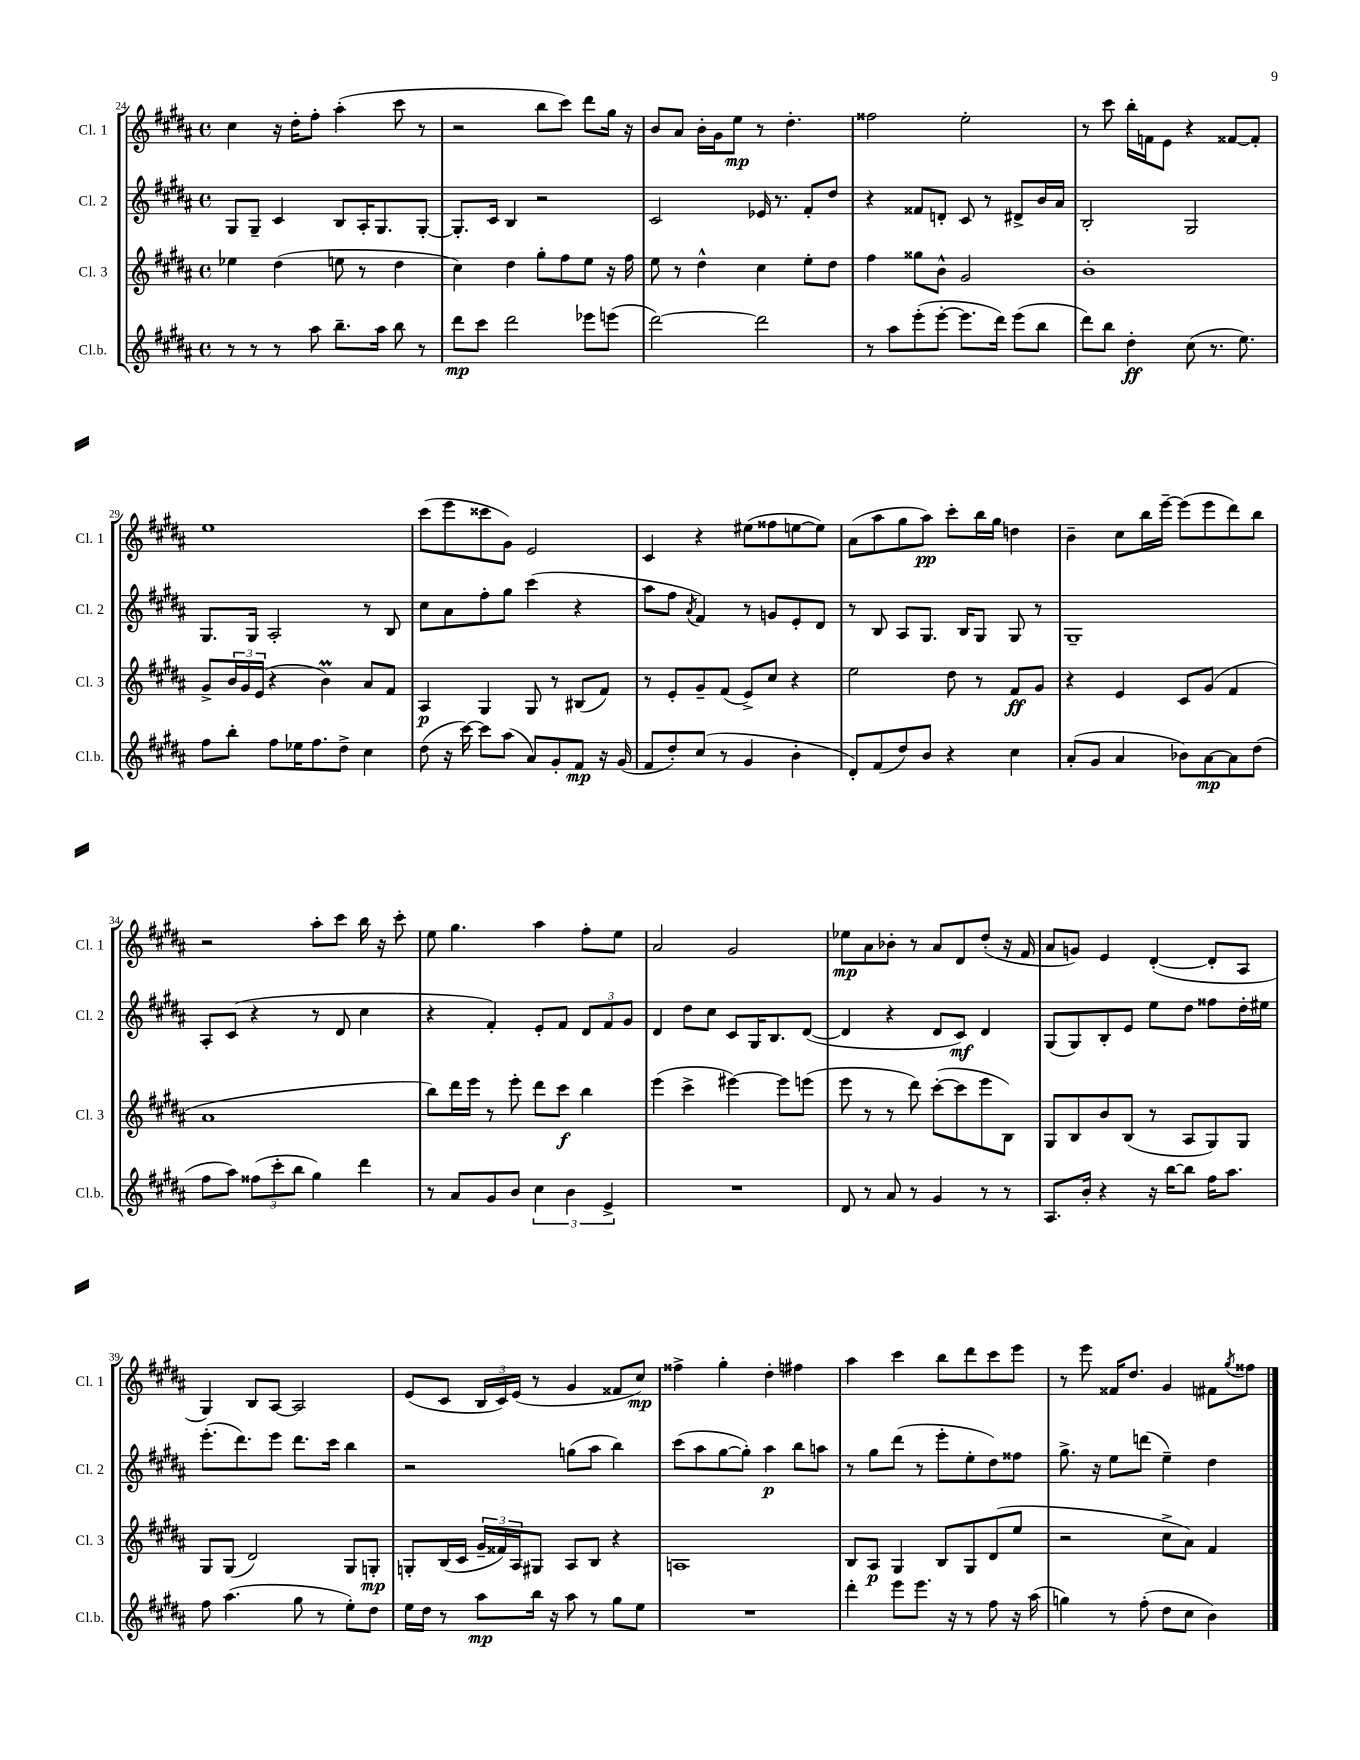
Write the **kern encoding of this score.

**kern	**kern	**kern	**kern
*staff4	*staff3	*staff2	*staff1
*clefG2	*clefG2	*clefG2	*clefG2
*k[f#c#g#d#a#]	*k[f#c#g#d#a#]	*k[f#c#g#d#a#]	*k[f#c#g#d#a#]
*M4/4	*M4/4	*M4/4	*M4/4
*met(c)	*met(c)	*met(c)	*met(c)
8r	4ee-\	8G#/L	4cc#\
8r	.	8G#~/J	.
8r	(4dd#\	4c#/	16r
.	.	.	16dd#'\LK
8aa#\	.	.	8ff#'\J
8.bb~\L	8ee\	8B/L	(4aa#'\
.	8r	16A#'/K	.
16aa#\Jk	.	8.G#/	.
8bb\	4dd#\	.	8ccc#\
8r	.	[8G#'/J	8r
=	=	=	=
8ddd#\L	4cc#\)	8.G#'/]L	2r
8ccc#\J	.	.	.
.	.	16c#/Jk	.
2ddd#\	4dd#\	4B/	.
.	8gg#'\L	2r	8bb\L
.	8ff#\	.	8ccc#\J)
8eee-\L	8ee\J	.	8ddd#\L
(8eee\J	16r	.	16gg#\Jk
.	16ff#\	.	16r
=	=	=	=
[2ddd#\)	8ee\	2c#/	8b/L
.	8r	.	8a#/J
.	4dd#^^\	.	16b'\LL
.	.	.	16g#\J
.	.	.	8ee\J
2ddd#\]	4cc#\	16e-/	8r
.	.	8.r	.
.	.	.	4.dd#'\
.	8ee'\L	8f#'/L	.
.	8dd#\J	8dd#/J	.
=	=	=	=
8r	4ff#\	4r	2ff##\
8aa#\L	.	.	.
(8eee'\	8gg##\L	8f##/L	.
[8eee'\J	8b^^\J	8d'/J	.
8.eee\]L	2g#/	8c#/	2ee'\
.	.	8r	.
16ddd#\Jk)	.	.	.
(8eee\L	.	8d#^/L	.
8bb\J	.	16b/L	.
.	.	16a#/JJ	.
=	=	=	=
8ddd#\L)	1b'	2B'/	8r
8bb\J	.	.	8ccc#\
4dd#'\	.	.	16bb'\LL
.	.	.	16f\J
.	.	.	8e\J
(8cc#\	.	2G#/	4r
8.r	.	.	.
.	.	.	[8f##/L
8.ee\)	.	.	.
.	.	.	8f##'/]J
=	=	=	=
8ff#\L	8g#^/L	8.G#/L	1ee
8bb'\J	24b/L	.	.
.	24g#/	.	.
.	.	16G#/Jk	.
.	(24e/JJ	.	.
8ff#\L	4r	2A#'/	.
16ee-\K	.	.	.
8.ff#\	.	.	.
.	4b\)	.	.
8dd#^\J	.	.	.
4cc#\	8a#/L	8r	.
.	8f#/J	8B/	.
=	=	=	=
(8dd#\	4A#/	8cc#\L	(8ccc#\L
16r	.	8a#\	8eee\
[16ccc#\)	.	.	.
8ccc#\]L	4G#/	8ff#'\	8ccc##\
(8aa#\J	.	8gg#\J	8g#\J)
8a#/L)	8G#/	(4ccc#\	2e/
8g#'/	8r	.	.
8f#/J	(8B#/L	4r	.
16r	8f#/J)	.	.
(16g#/	.	.	.
=	=	=	=
8f#/L	8r	8aa#\L	4c#/
8dd#'/)	8e'/L	8ff#\J	.
.	.	8qa#/	.
(8cc#/J	8g#~/	4f#/)	4r
8r	(8f#/J	.	.
4g#/	8e^/L)	8r	(8ee#\L
.	8cc#/J	8g/L	8ff##\
4b'\	4r	8e'/	[8ee\
.	.	8d#/J	8ee\]J)
=	=	=	=
8d#'/L)	2ee\	8r	(8a#\L
(8f#/	.	8B/	8aa#\
8dd#/)	.	8A#/L	8gg#\
8b/J	.	8.G#/J	8aa#\J)
4r	8dd#\	.	8ccc#'\L
.	.	16B/LK	.
.	8r	8G#/J	16bb\L
.	.	.	16gg#\JJ
4cc#\	8f#/L	8G#/	4dd\
.	8g#/J	8r	.
=	=	=	=
(8a#'/L	4r	1G#~	4b~\
8g#/J	.	.	.
4a#/	4e/	.	8cc#\L
.	.	.	16bb\L
.	.	.	[16eee~\JJ
8b-\L)	8c#/L	.	(8eee\]L
[8a#\	(8g#/J	.	8eee\
8a#\]	4f#/	.	8ddd#\)
(8dd#\J	.	.	8bb\J
=	=	=	=
8ff#\L	1a#	8A#'/L	2r
8aa#\J)	.	(8c#/J	.
(12ff##\L	.	4r	.
12ccc#'\	.	.	.
12bb\J	.	.	.
4gg#\)	.	8r	8aa#'\L
.	.	8d#/	8ccc#\J
4ddd#\	.	4cc#\	16bb\
.	.	.	16r
.	.	.	8ccc#'\
=	=	=	=
8r	8bb\L)	4r	8ee\
8a#/L	16ddd#\L	.	4.gg#\
.	16eee\JJ	.	.
8g#/	8r	4f#'/)	.
8b/J	8eee'\	.	.
6cc#\	8ddd#\L	8e'/L	4aa#\
.	8ccc#\J	8f#/J	.
6b\	.	.	.
.	4bb\	12d#/L	8ff#'\L
6e^/	.	12f#/	.
.	.	.	8ee\J
.	.	12g#/J	.
=	=	=	=
1r	(4eee\	4d#/	2a#/
.	4ccc#^\	8dd#\L	.
.	.	8cc#\J	.
.	[4eee#\)	8c#/L	2g#/
.	.	16G#/K	.
.	.	8.B/	.
.	8eee#\]L	.	.
.	(8eee\J	([8d#/J	.
=	=	=	=
8d#/	8eee\	4d#/]	8ee-\L
8r	8r	.	8a#\
8a#/	8r	4r	8b-'\J
8r	8ddd#\)	.	8r
4g#/	([8ccc#'\L	8d#/L	8a#/L
.	8ccc#\]	8c#/J)	8d#/
8r	8eee\	4d#/	(8dd#'/J
8r	8B\J)	.	16r
.	.	.	16f#/
=	=	=	=
8.A#/L	8G#/L	(8G#/L	8a#/L
.	8B/	8G#/)	8g/J)
16b'/Jk	.	.	.
4r	8b/	8B'/	4e/
.	(8B/J	8e/J	.
16r	8r	8ee\L	([4d#'/
[16bb\LK	.	.	.
8bb\]J	8A#/L	8dd#\J	.
16ff#\LK	8G#/)	8ff##\L	8d#'/]L
8.aa#\J	.	.	.
.	8G#/J	16dd#'\L	8A#/J
.	.	16ee#\JJ	.
=	=	=	=
8ff#\	8G#/L	(8.eee'\L	4G#/)
(4.aa#\	(8G#/J	.	.
.	.	8.ddd#\)	.
.	2d#/)	.	8B/L
.	.	8eee\J	[8A#/J
8gg#\	.	8.ddd#\L	2A#/]
8r	.	.	.
.	.	16ccc#\Jk	.
8ee'\L)	8G#/L	4bb\	.
8dd#\J	8G'/J	.	.
=	=	=	=
16ee\LL	8G'/L	2r	(8e/L
16dd#\JJ	.	.	.
8r	(16B/L	.	8c#/J
.	16c#/JJ	.	.
8aa#\L	24g#~/LL	.	24B/LL
.	24f##/)	.	24c#/)
.	24A#/J	.	(24e/JJ
16bb\Jk	8G#/J	.	8r
16r	.	.	.
8aa#\	8A#/L	(8gg\L	4g#/
8r	8B/J	8aa#\J	.
8gg#\L	4r	4bb\)	8f##/L
8ee\J	.	.	8cc#/J)
=	=	=	=
1r	1A	(8ccc#\L	4ff##^\
.	.	8aa#\	.
.	.	[8gg#\	4gg#'\
.	.	8gg#'\]J)	.
.	.	4aa#\	4dd#'\
.	.	8bb\L	4ff#\
.	.	8aa\J	.
=	=	=	=
4ddd#'\	8B/L	8r	4aa#\
.	8A#/J	8gg#\L	.
8eee\L	4G#/	(8ddd#\J	4ccc#\
8.eee\J	.	8r	.
.	8B/L	8eee'\L	8bb\L
16r	.	.	.
8r	8G#/	8ee'\	8ddd#\
8ff#\	(8d#/	8dd#\)	8ccc#\
16r	8ee/J	8ff##\J	8eee\J
(16aa#\	.	.	.
=	=	=	=
4gg\)	2r	8.gg#^\	8r
.	.	.	8eee\
.	.	16r	.
8r	.	8ee\L	16f##/LK
.	.	.	8.dd#/J
(8ff#'\	.	(8ddd\J	.
8dd#\L	8cc#^\L	4ee~\)	4g#/
8cc#\J	8a#\J)	.	.
4b\)	4f#/	4dd#\	8f#\L
.	.	.	8qgg#/
.	.	.	8ff##\J
==	==	==	==
*-	*-	*-	*-
